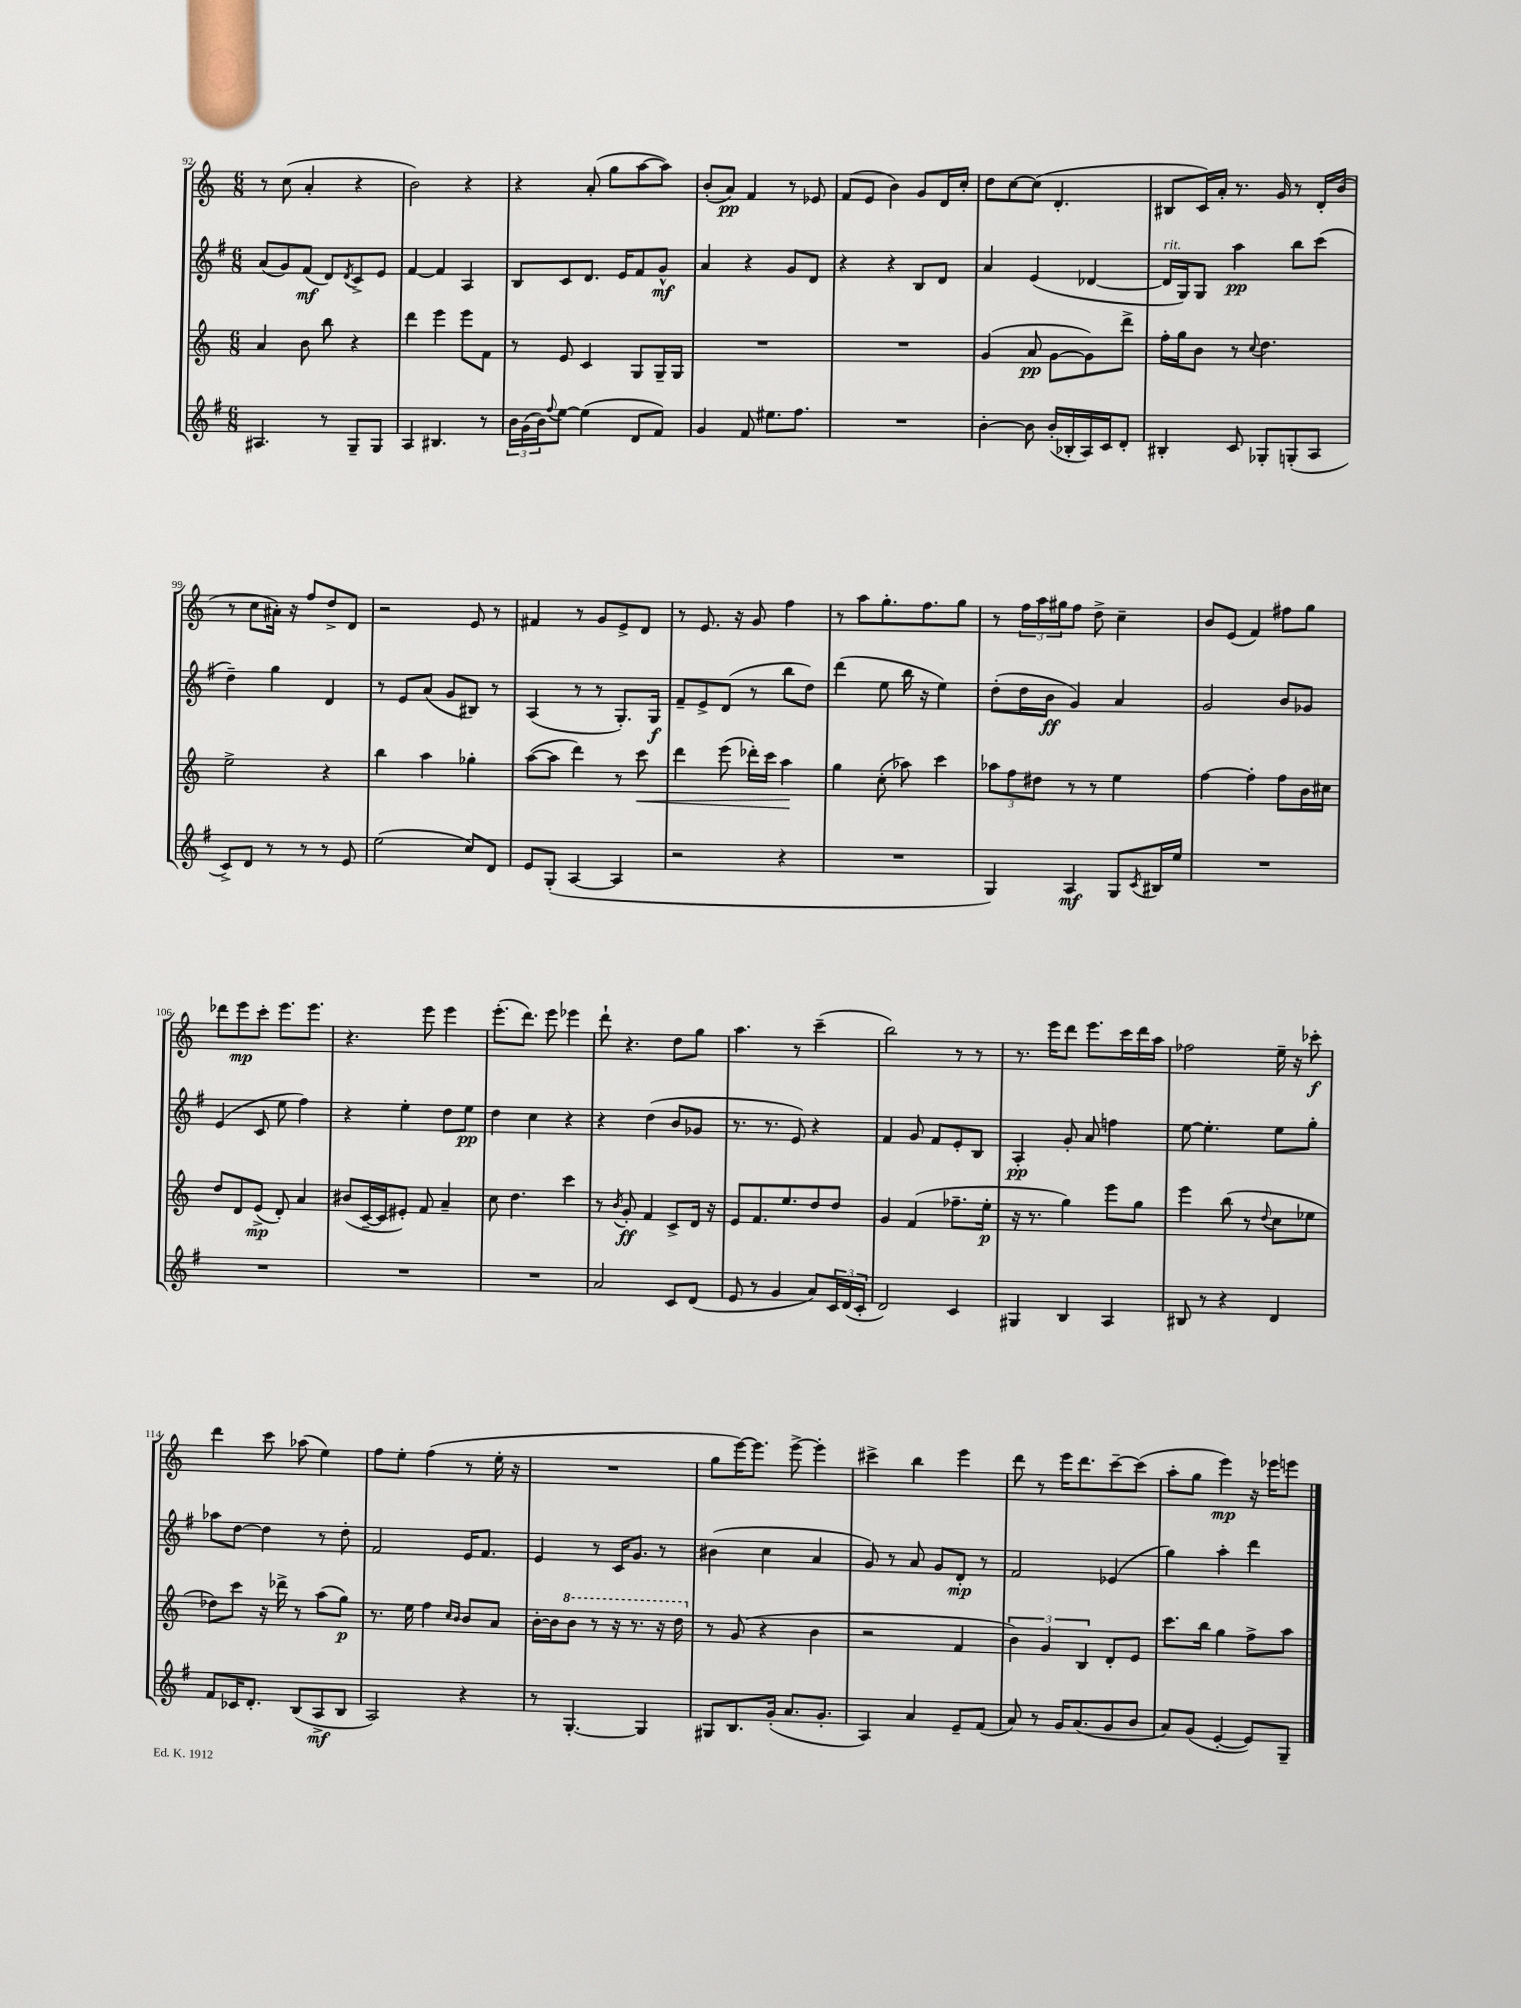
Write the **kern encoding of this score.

**kern	**kern	**kern	**kern
*staff4	*staff3	*staff2	*staff1
*clefG2	*clefG2	*clefG2	*clefG2
*k[f#]	*k[]	*k[f#]	*k[]
*M6/8	*M6/8	*M6/8	*M6/8
4.A#/	4a/	(8a/L	8r
.	.	8g/)	(8cc\
.	8b\	(8f#/J	4a'/
8r	8bb\	8d/L)	.
.	.	8qd/	.
8G~/L	4r	8c^/	4r
8G/J	.	8e/J	.
=	=	=	=
4A/	4ddd\	[4f#/	2b\)
4.B#/	4eee\	4f#/]	.
.	8eee\L	4A/	4r
8r	8f\J	.	.
=	=	=	=
24b\LL	8r	8B/L	4r
(24g\	.	.	.
24b\J)	.	.	.
8qqff#/	.	.	.
[8ee\J	8e/	8c/	.
(4ee\]	4c/	8.d/J	(8a'/
.	.	.	8gg\L
.	.	16e/LK	.
8d/L	8G/L	8f#/	[8aa\
8f#/J)	16G~/L	8g^^/J	8aa\]J)
.	16G/JJ	.	.
=	=	=	=
4g/	2.r	4a/	(8b'/L
.	.	.	8a/J)
8f#/	.	4r	4f/
8.ee#\L	.	.	.
.	.	8g/L	8r
8.ff#\J	.	.	.
.	.	8d/J	8e-/
=	=	=	=
2.r	2.r	4r	(8f/L
.	.	.	8e/J
.	.	4r	4b\)
.	.	8B/L	8g/L
.	.	8d/J	16d/L
.	.	.	16cc'/JJ
=	=	=	=
[4b'\	(4g/	4a/	8dd\L
.	.	.	[8cc\
8b\]	8a/	(4e/	(8cc\]J
(16b'/LL	[8g\L	.	4.d'/
16B-'/	.	.	.
16A/)	8g\])	[4d-/	.
16c/J	.	.	.
8d'/J	8ddd^\J	.	.
=	=	=	=
4B#'/	16ff'\LL	16d-/]LL	8B#/L
.	16gg\J	16G/J)	.
.	8b\J	8G/J	16c/L)
.	.	.	16a'/JJ
8c/	8r	4aa\	8.r
.	8qqcc/	.	.
8G-'/L	4.dd\	.	.
.	.	.	16g/
(8G'/	.	8bb\L	8r
8A/J	.	(8ccc\J	16d'/LL
.	.	.	(16b/JJ
=	=	=	=
8c^/L)	2ee^\	4dd~\)	8r
8d/J	.	.	8cc\L
8r	.	4gg\	16a#'\Jk)
.	.	.	16r
8r	.	.	8ff/L
8r	4r	4d/	8dd^/
8e/	.	.	8d/J
=	=	=	=
(2ee\	4bb\	8r	2r
.	.	8e/L	.
.	4aa\	(8a/J	.
.	.	8g/L	.
8cc/L)	4gg-'\	8B#/J)	8e/
8d/J	.	8r	8r
=	=	=	=
8e/L	([8aa\L	(4A/	4f#/
(8G'/J	8aa\]J	.	.
[4A/	4ddd\)	8r	8r
.	.	8r	8g/L
4A/]	8r	8.G'/L)	8e^/
.	8ccc\	.	8d/J
.	.	16G/Jk	.
=	=	=	=
2r	4ddd\	8f#~/L	8r
.	.	8e^/	8.e/
.	(8eee\	(8d/J	.
.	.	.	16r
.	16ddd-'\LL)	8r	8g/
.	16ccc\JJ	.	.
4r	4aa\	8bb\L	4ff\
.	.	8dd\J)	.
=	=	=	=
2.r	4gg\	(4ddd\	8r
.	.	.	8aa\L
.	(8cc'\	8ee\	8.gg'\
.	8aa-\)	16bb\	.
.	.	16r	8.ff\
.	4ccc\	4ee\)	.
.	.	.	8gg\J
=	=	=	=
4G/)	12aa-\L	(8dd'\L	8r
.	12ff\	.	.
.	.	16dd\L	24ff\LL
.	12dd#\J	.	24aa\
.	.	16b\JJ	.
.	.	.	24gg#\J
4A/	8r	4g/)	8ff\J
.	8r	.	8dd^\
8G/L	4ee\	4a/	4cc~\
8qc/	.	.	.
16B#/L	.	.	.
16ee/JJ	.	.	.
=	=	=	=
2.r	[4ff\	2g/	8b/L
.	.	.	(8e/J
.	4ff'\]	.	4f/)
.	8ff\L	8b/L	8ff#\L
.	16b\L	8g-/J	8gg\J
.	16cc#\JJ	.	.
=	=	=	=
2.r	8dd/L	(4e/	8ddd-\L
.	8d/	.	8eee\
.	(8e^/J	8c/	8ccc'\J
.	8d'/)	8ee\	8.eee\L
.	4a/	4ff#\)	.
.	.	.	8.eee\J
=	=	=	=
2.r	(8b#/L	4r	4.r
.	[16c~/L	.	.
.	16c/]J	.	.
.	8e#'/J)	4ee'\	.
.	8f/	.	8eee\
.	4a~/	8dd\L	4eee\
.	.	8ee\J	.
=	=	=	=
2.r	8cc\	4dd\	(8.eee'\L
.	4.dd\	.	.
.	.	.	8.ddd\J)
.	.	4cc\	.
.	.	.	8eee\
.	4ccc\	4r	4eee-\
=	=	=	=
2a/	8r	4r	8ddd`\
.	8qb/	.	.
.	8g'/	.	4.r
.	4f/	(4dd\	.
8c/L	8c^/L	8b/L	8dd\L
(8d/J	16d/Jk	8g-/J	8gg\J
.	16r	.	.
=	=	=	=
8e/	8e/L	8.r	4.aa\
8r	8.f/	.	.
.	.	8.r	.
4g/	.	.	.
.	8.ee/	.	.
.	.	8e/)	8r
8a/L)	8dd/	4r	(4ccc~\
24c/L	8dd/J	.	.
(24d/	.	.	.
24c'/JJ	.	.	.
=	=	=	=
2d/)	4g/	4f#/	2bb\)
.	(4f/	8g/	.
.	.	8f#/L	.
4c/	8.ff-~\L	8e'/	8r
.	.	8B/J	8r
.	16ee'\Jk	.	.
=	=	=	=
4G#/	16r	4A'/	8.r
.	8.r	.	.
.	.	.	16eee\LK
4B/	4gg\)	8g'/	8ddd\J
.	.	8a/	8.eee\L
4A/	8eee\L	4ff\	.
.	.	.	16ccc\L
.	8gg\J	.	16ddd\
.	.	.	16aa\JJ
=	=	=	=
8B#/	4eee\	[8ee\	2ff-\
8r	.	4.ee'\]	.
4r	(8bb\	.	.
.	8r	.	.
.	8qqdd/	.	.
4d/	8cc\L	8ee\L	16ee~\
.	.	.	16r
.	8ee-\J	8gg'\J	8ccc-'\
=	=	=	=
8f#/L	8dd-\L)	8aa-\L	4ddd\
16c-/K	8ccc\J	[8dd\J	.
8.d'/J	.	.	.
.	16r	4dd\]	8ccc\
.	16ddd-^\	.	.
(8B/L	8r	.	(8aa-\
8A^/	(8aa\L	8r	4ee\)
8B/J	8gg\J)	8dd'\	.
=	=	=	=
2A/)	8.r	2f#/	8ff\L
.	.	.	8ee'\J
.	16ee\	.	.
.	4ff\	.	(4ff\
.	16qqcc/LL	.	.
.	16qqb/JJ	.	.
4r	8b/L	16e/LK	8r
.	.	8.f#/J	.
.	8a/J	.	16ee'\
.	.	.	16r
=	=	=	=
8r	[16b'\LL	4e/	2.r
.	16b\]J	.	.
[4.G'/	8bb\J	.	.
.	8r	8r	.
.	16r	16c/LK	.
.	8.r	8.g/J	.
4G/]	.	.	.
.	16r	8r	.
.	16ddd\	.	.
=	=	=	=
8G#/L	8r	(4b#\	8gg\L
8.B/	(8g/	.	[16eee\K)
.	.	.	8.eee\]J
.	4r	4cc\	.
(16g'/Jk	.	.	.
8.a/L	.	.	[8eee^\
.	4b\	4a/	4eee'\]
8.g'/J	.	.	.
=	=	=	=
4A/)	2r	8g/)	4ccc#^\
.	.	8r	.
4a/	.	8a/	4bb\
.	.	8g/L	.
8e~/L	4f/	8d'/J	4eee\
(8f#/J	.	8r	.
=	=	=	=
8a/)	6b\)	2f#/	8ddd\
8r	.	.	8r
.	6g/	.	.
16g/LK	.	.	16eee\LK
(8.a/	.	.	8.ddd\
.	6B/	.	.
8g/	8d'/L	(4e-/	[8ccc~\
8b/J	8e/J	.	(8ccc\]J
=	=	=	=
8a/L)	8.ccc\L	4gg\)	8aa'\L
(8g/J	.	.	8gg\J
.	16bb\Jk	.	.
[4e'/	4gg\	4aa'\	4eee\)
8e/]L)	8ff^\L	4ddd\	16r
.	.	.	16eee-\LK
8G~/J	8aa\J	.	8eee\J
==	==	==	==
*-	*-	*-	*-
